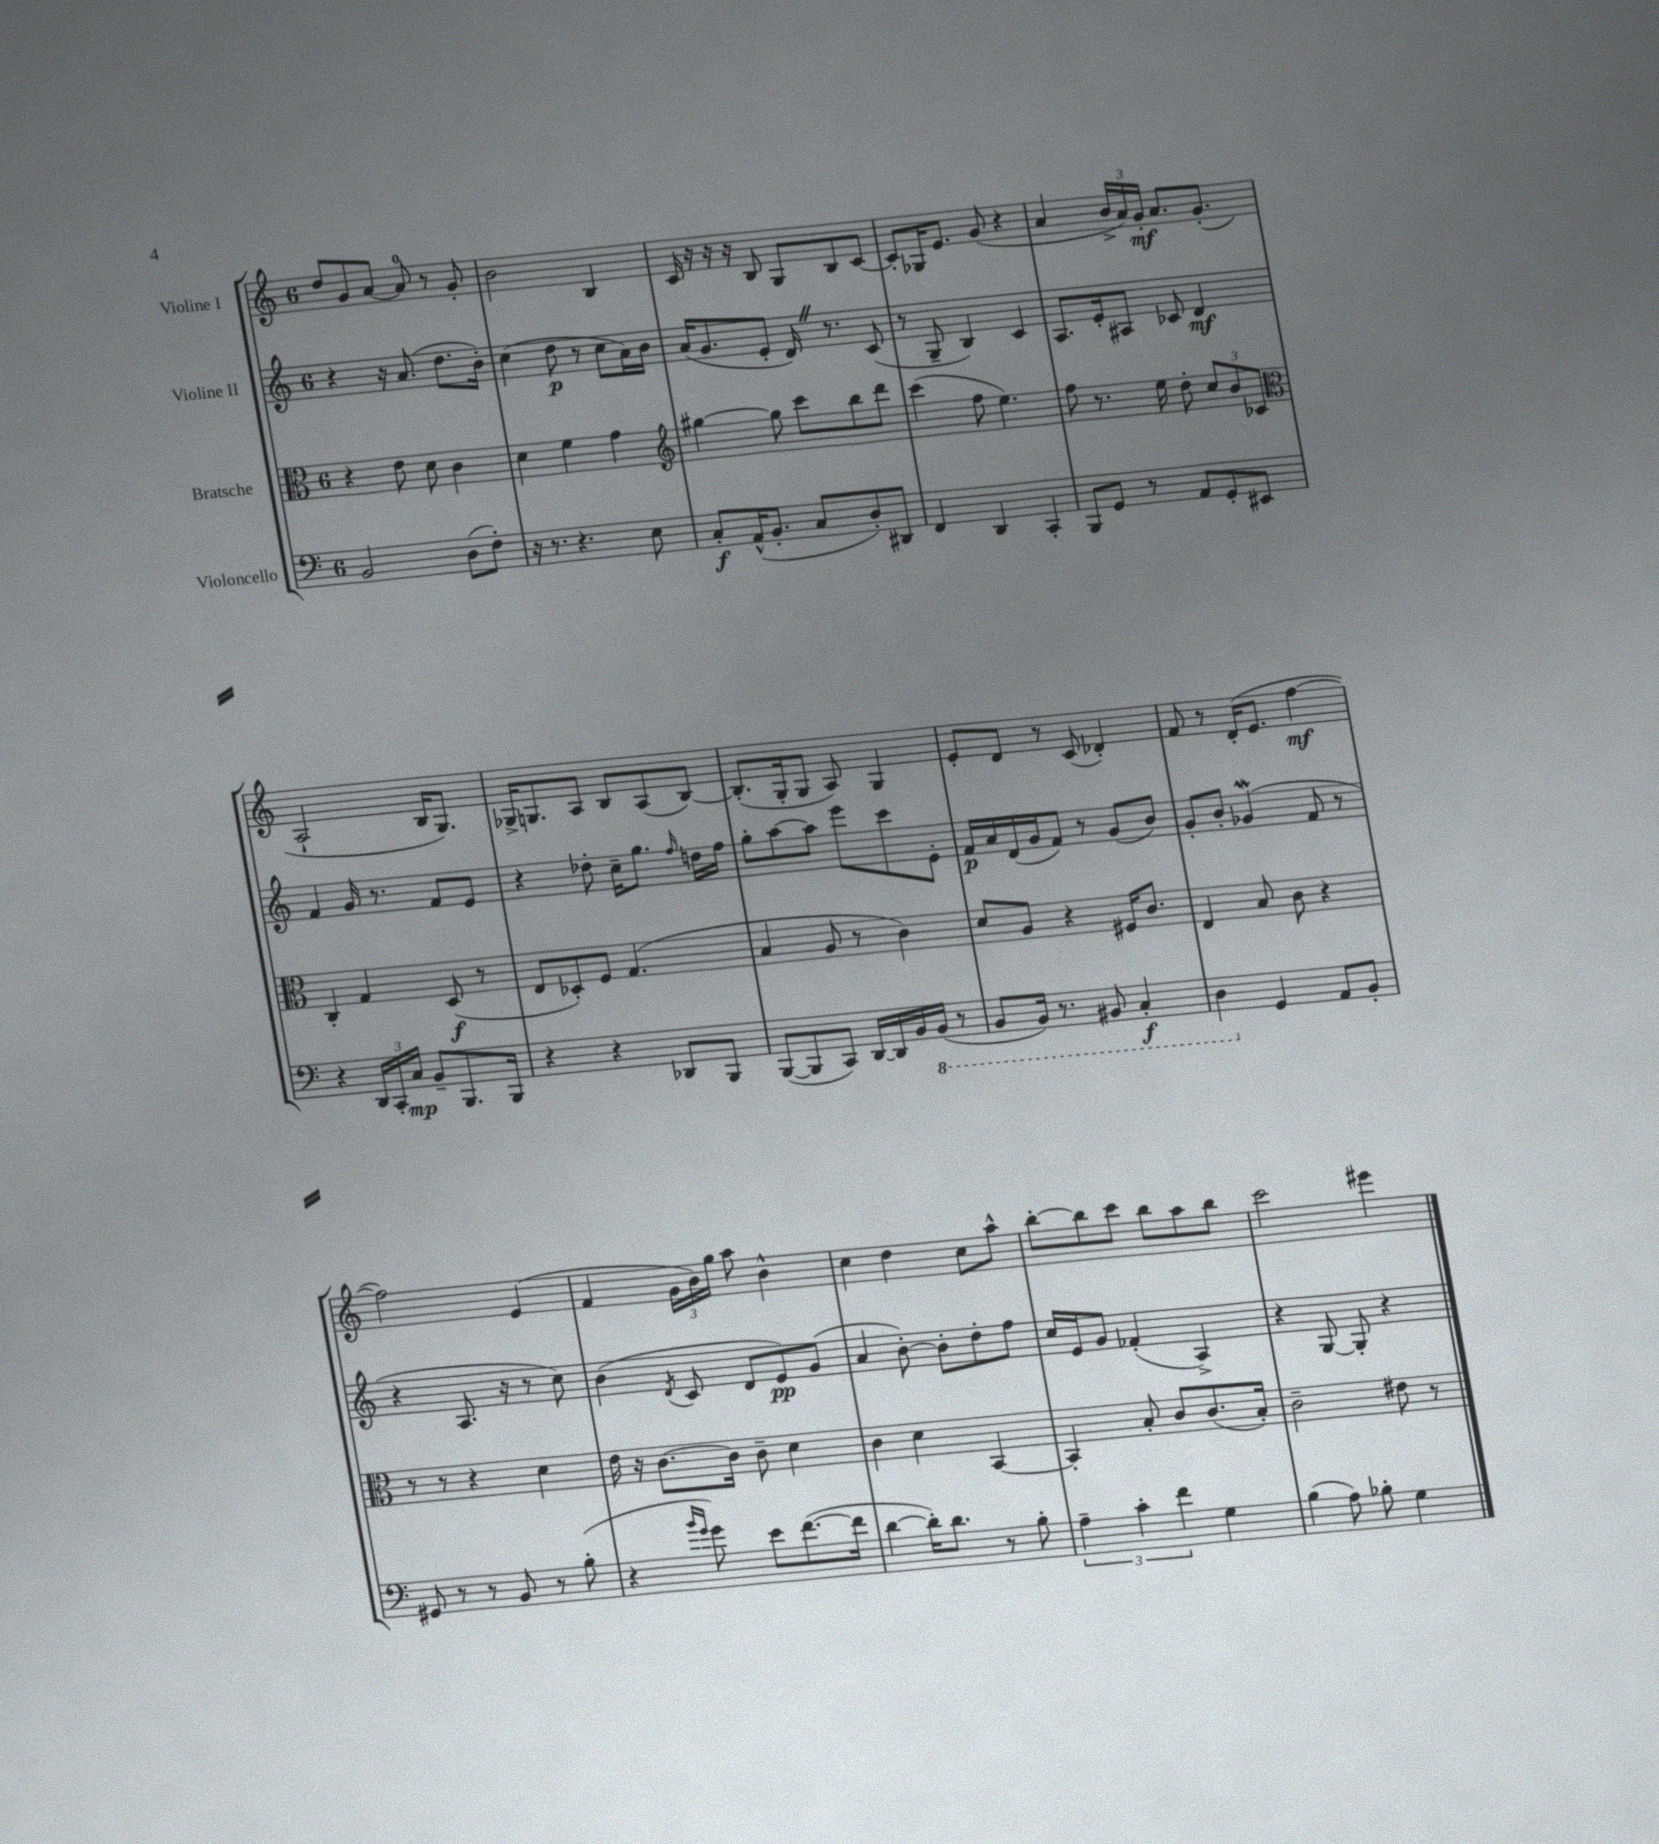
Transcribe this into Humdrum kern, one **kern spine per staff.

**kern	**kern	**kern	**kern
*staff4	*staff3	*staff2	*staff1
*clefF4	*clefC3	*clefG2	*clefG2
*k[]	*k[]	*k[]	*k[]
*M6/8	*M6/8	*M6/8	*M6/8
2BB/	4r	4r	8dd/L
.	.	.	8g/
.	8e\	16r	[8a/J
.	.	(8.a/	.
.	8d\	.	8a/]
(8D\L	4c\	8.dd\L	8r
8F'\J)	.	.	8g'/
.	.	16b'\Jk)	.
=	=	=	=
16r	4d\	(4cc\	2b\
8.r	.	.	.
4.r	4f\	8dd\	.
.	.	8r	.
.	4g\	8cc\L	4B/
8E\	.	16a\L)	.
.	.	16b\JJ	.
=	=	=	=
*	*clefG2	*	*
8C'/L	[4gg#\	(16a/LK	16c/
.	.	8.g/	16r
(16AA^^/K	.	.	16r
8.BB'/J	.	.	16r
.	8gg#\]	8e'/J	8B/
8C/L	8ccc\L	16d/)	8G/L
.	.	8.r	.
8D'/)	8bb\	.	8B/
8DD#/J	8ddd\J	(8c/	[8c/J
=	=	=	=
4FF/	(4ccc\	8r	8c'/]L
.	.	8G~/	16G-/K
.	.	.	8.e/J
4DD/	8ff\	4B/)	.
.	4.ee\)	.	(8g/
4CC'/	.	4c/	4r
=	=	=	=
8BBB/L	8ff\	8.A/L	4a/
8GG/J	8.r	.	.
.	.	16e'/k	.
8r	.	8A#/J	24b^/LL
.	.	.	24a/)
.	16ee\	.	.
.	.	.	24g'/JJ
8AA/L	8dd'\	8c-/	8.a/L
8GG'/	12cc/L	4d/	.
.	.	.	(8.g'/J
.	12b/	.	.
8EE#/J	.	.	.
.	12c-/J	.	.
=	=	=	=
*	*clefC3	*	*
4r	4C'/	4f/	2A`/
24DD/LL	4G/	16g/	.
24CC'/	.	.	.
.	.	8.r	.
24C/JJ	.	.	.
8BB~/L	.	.	.
8.BBB/	(8D/	8f/L	16B/LK
.	.	.	8.G/J)
.	8r	8e/J	.
16BBB/Jk	.	.	.
=	=	=	=
4r	8E/L	4r	16G-^/LK
.	.	.	8.G/
.	8D-'/)	.	.
4r	8F/J	8dd-'\	8A/J
.	(4.G/	16cc~\LK	8B/L
.	.	8.gg\J	.
8DD-/L	.	.	(8A/
.	.	16qqff/	.
8BBB/J	.	16dd\LL	[8B/J)
.	.	16ff\JJ	.
=	=	=	=
([8BBB/L	4B/	8gg'\L	(8.B'/]L
8BBB/]	.	[8aa\	.
.	.	.	16G'/k
8CC/J)	8A/	8aa\]J	8G/J
[16DD/LL	8r	8eee\L	8A/)
16DD/]	.	.	.
16BB/	4c\)	8ccc\	4G/
(16BBB/JJ	.	.	.
8r	.	8e'\J	.
=	=	=	=
8BBB/L	8d/L	16f/LL	8e'/L
.	.	16a/	.
16BBB/Jk)	8A/J	(16d/	8d/J
8.r	.	16g/J	.
.	4r	8f/J)	8r
8BBB#/	.	8r	(8c/
4CC'/	16F#/LK	(8g/L	4d-'/)
.	8.c/J	.	.
.	.	8b/J)	.
=	=	=	=
4DD\	4E/	8g'/L	8f/
.	.	8b'/J	8r
4GG/	8B/	(4g-/	(16d'/LK
.	.	.	8.e/J
.	8c\	.	.
8AA/L	4r	8f/	[4ff\
8BB'/J	.	8r	.
=	=	=	=
8GG#/	8r	4r	2ff\])
8r	8r	.	.
8r	4r	8.A/	.
8BB/	.	.	.
.	.	16r	.
8r	4d\	8r	(4e/
(8B'\	.	8cc\)	.
=	=	=	=
4r	16e\	(4b\	4f/
.	16r	.	.
.	[8.c\L	.	.
16qqb/LL	.	.	.
16qqg/JJ	.	8qd/	.
8g\)	.	8c/	24g\LL
.	.	.	24b\)
.	16c\]Jk	.	.
.	.	.	24gg\JJ
8e\L	8c~\	8d/L	8aa\
([8.f\	4d\	8e/)	4b^^\
.	.	(8g/J	.
16f\]Jk	.	.	.
=	=	=	=
[4d\	4c\	4a/	4cc\
16d'\]LK)	4d\	[8b'\)	4dd\
8.d\J	.	.	.
.	.	8b'\]L	.
8r	[4BB/	8dd'\	8cc\L
8B'\	.	8ff\J	8aa^^\J
=	=	=	=
6A~\	4BB'/]	16cc/LL	[8bb'\L
.	.	16e/J	.
.	.	8g/J	8bb\]
6c'\	.	.	.
.	8B'/	(4f-'/	8ccc\J
6f\	.	.	.
.	8c/L	.	8bb\L
4G\	(8.c/	4A^/)	8aa\
.	.	.	8bb\J
.	16B'/Jk)	.	.
=	=	=	=
(4B\	2c~\	4r	2ccc\
8A\)	.	[8G/	.
8B-'\	.	8G'/]	.
4G\	8e#\	4r	4eee#\
.	8r	.	.
==	==	==	==
*-	*-	*-	*-
